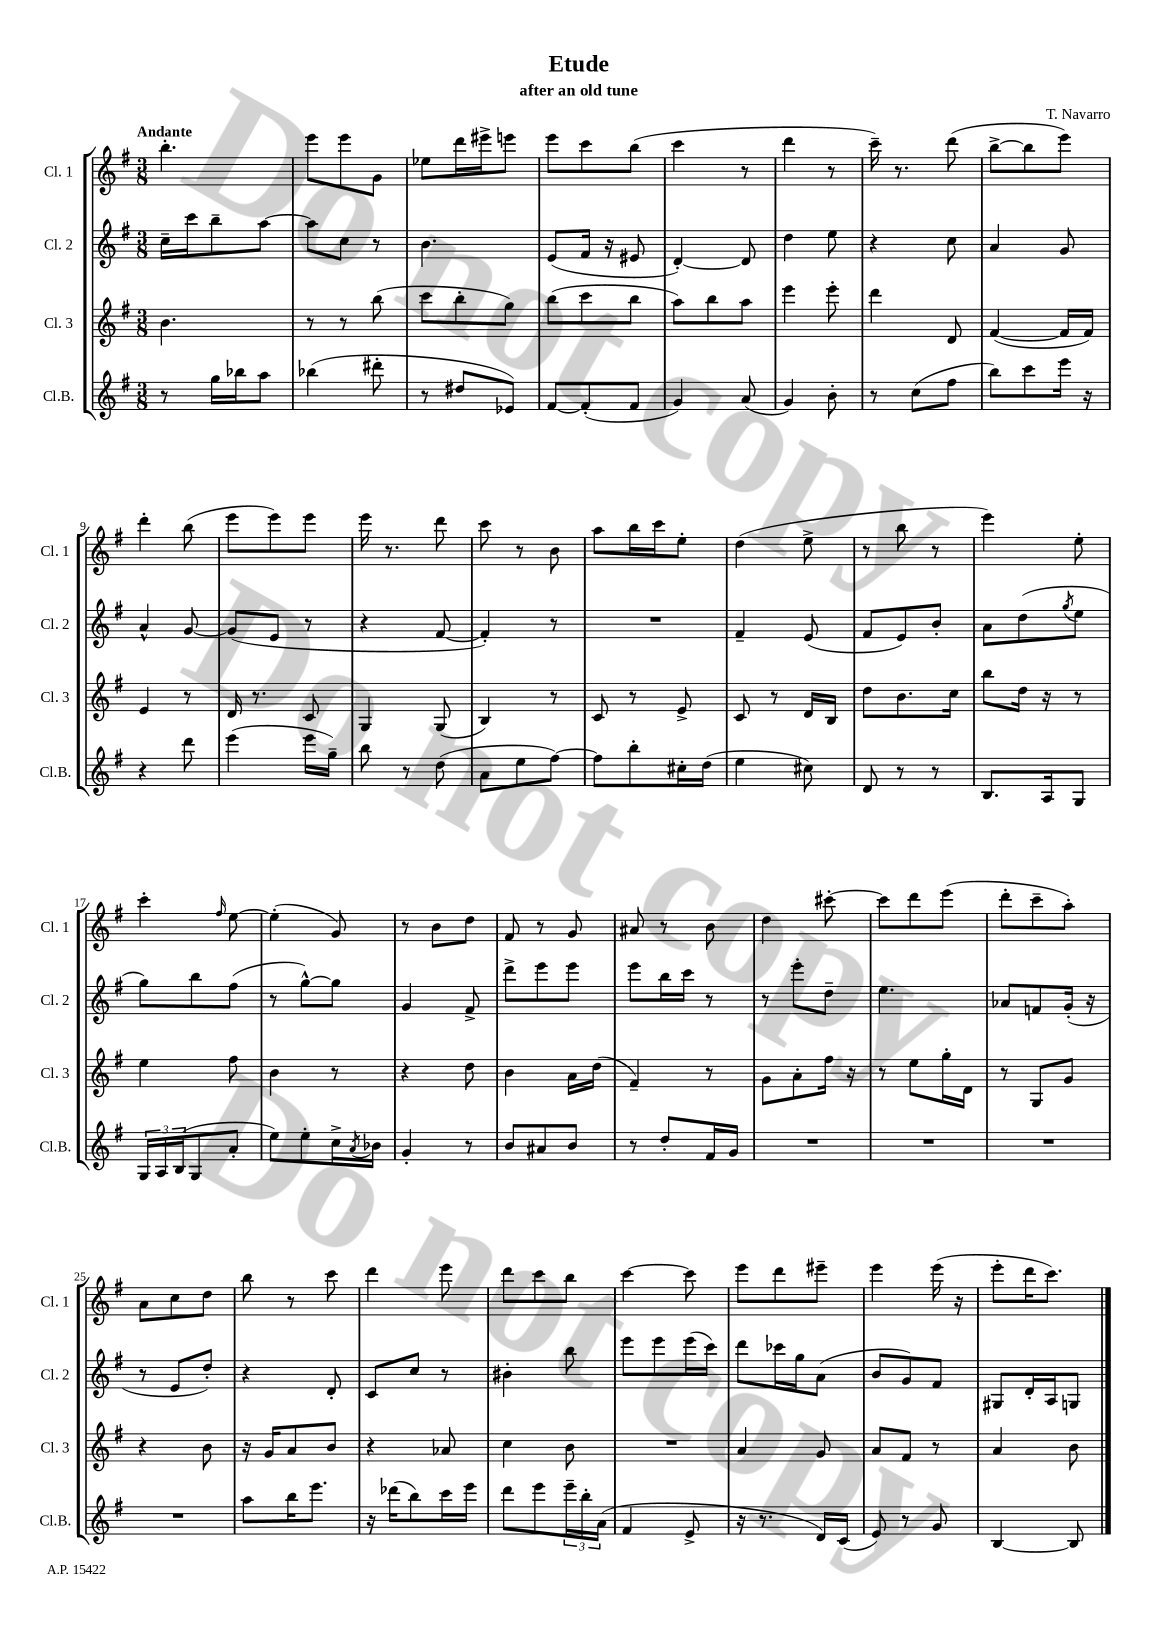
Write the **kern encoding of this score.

**kern	**kern	**kern	**kern
*staff4	*staff3	*staff2	*staff1
*clefG2	*clefG2	*clefG2	*clefG2
*k[f#]	*k[f#]	*k[f#]	*k[f#]
*M3/8	*M3/8	*M3/8	*M3/8
8r	4.b	16cc~	4.bb'
.	.	16ccc	.
16gg	.	8bb~	.
16bb-	.	.	.
8aa	.	[8aa	.
=	=	=	=
(4bb-	8r	8aa]	8eee
.	8r	8cc	8eee
8ddd#'	(8bb	8r	8g
=	=	=	=
8r	8ccc	4.b	8ee-
8dd#	8bb'	.	16ddd
.	.	.	16eee#^
8e-)	8gg)	.	8eee
=	=	=	=
[8f#	(8bb	(8e	8eee
(8f#']	8ccc	16f#	8ccc
.	.	16r	.
8f#	8bb	8e#	(8bb
=	=	=	=
4g)	8aa)	[4d')	4ccc
.	8bb	.	.
(8a	8aa	8d]	8r
=	=	=	=
4g)	4eee	4dd	4ddd
8b'	8eee'	8ee	8r
=	=	=	=
8r	4ddd	4r	16ccc~)
.	.	.	8.r
(8cc	.	.	.
8ff#	8d	8cc	(8ddd
=	=	=	=
8bb)	([4f#	4a	[8bb^
8ccc	.	.	8bb]
16eee	16f#]	8g	8eee)
16r	16f#)	.	.
=	=	=	=
4r	4e	4a^^	4ddd'
8ddd	8r	[8g	(8bb
=	=	=	=
(4eee	16d	(8g]	8eee
.	8.r	.	.
.	.	8e	8eee)
16eee	8c	8r	8eee
16gg~)	.	.	.
=	=	=	=
8bb	4G	4r	16eee
.	.	.	8.r
8r	.	.	.
(8dd	(8G	[8f#	8ddd
=	=	=	=
8a	4B)	4f#'])	8ccc
8ee	.	.	8r
[8ff#)	8r	8r	8b
=	=	=	=
8ff#]	8c	4.r	8aa
8bb'	8r	.	16bb
.	.	.	16ccc
16cc#'	8e^	.	8ee'
(16dd	.	.	.
=	=	=	=
4ee	8c	4f#~	(4dd
.	8r	.	.
8cc#)	16d	(8e	8ee^
.	16B	.	.
=	=	=	=
8d	8dd	8f#	8r
8r	8.b	8e)	8bb
8r	.	8b'	8r
.	16cc	.	.
=	=	=	=
8.B	8bb	8a	4eee)
.	16dd	(8dd	.
16A	16r	.	.
.	.	8qgg	.
8G	8r	8ee	8ee'
=	=	=	=
24G	4ee	8gg)	4ccc'
24A	.	.	.
(24B	.	.	.
8G	.	8bb	.
.	.	.	16qqff#
8a'	8ff#	(8ff#	[8ee
=	=	=	=
8ee)	4b	8r	(4ee']
8ee'	.	[8gg^^)	.
16cc^	8r	8gg]	8g)
8qa	.	.	.
16b-	.	.	.
=	=	=	=
4g'	4r	4g	8r
.	.	.	8b
8r	8dd	8f#^	8dd
=	=	=	=
8b	4b	8ddd^	8f#
8a#	.	8eee	8r
8b	16a	8eee	8g
.	(16dd	.	.
=	=	=	=
8r	4f#~)	8eee	8a#
8dd'	.	16bb	8r
.	.	16ccc	.
16f#	8r	8r	8b
16g	.	.	.
=	=	=	=
4.r	8g	8r	4dd
.	8a'	8eee'	.
.	16ff#	8dd~	[8ccc#'
.	16r	.	.
=	=	=	=
4.r	8r	4.ee	8ccc#]
.	8ee	.	8ddd
.	16gg'	.	(8eee
.	16d	.	.
=	=	=	=
4.r	8r	8a-	8ddd'
.	8G	8f	8ccc~
.	8g	(16g'	8aa')
.	.	16r	.
=	=	=	=
4.r	4r	8r	8a
.	.	8e	8cc
.	8b	8dd')	8dd
=	=	=	=
8aa	16r	4r	8bb
.	16g	.	.
16bb	8a	.	8r
8.eee	.	.	.
.	8b	8d'	8ccc
=	=	=	=
16r	4r	8c	4ddd
(16ddd-	.	.	.
8bb)	.	8cc	.
16ccc	8a-	8r	8eee
16eee	.	.	.
=	=	=	=
8ddd	4cc	4b#'	8ddd
8eee	.	.	8ccc
24eee~	8b	8bb	8bb
24bb'	.	.	.
(24a	.	.	.
=	=	=	=
4f#	4.r	8eee	[4ccc
.	.	8eee	.
8e^	.	(16eee	8ccc]
.	.	16ccc)	.
=	=	=	=
16r	4a	8ddd	8eee
8.r	.	.	.
.	.	16ccc-	8ddd
.	.	16gg	.
16d)	8g	(8a	8eee#~
(16c	.	.	.
=	=	=	=
8e)	8a	8b	4eee
8r	8f#	8g)	.
8g	8r	8f#	(16eee
.	.	.	16r
=	=	=	=
[4B	4a	8G#	8eee'
.	.	16d'	16ddd
.	.	16A	8.ccc)
8B]	8b	8G	.
==	==	==	==
*-	*-	*-	*-
